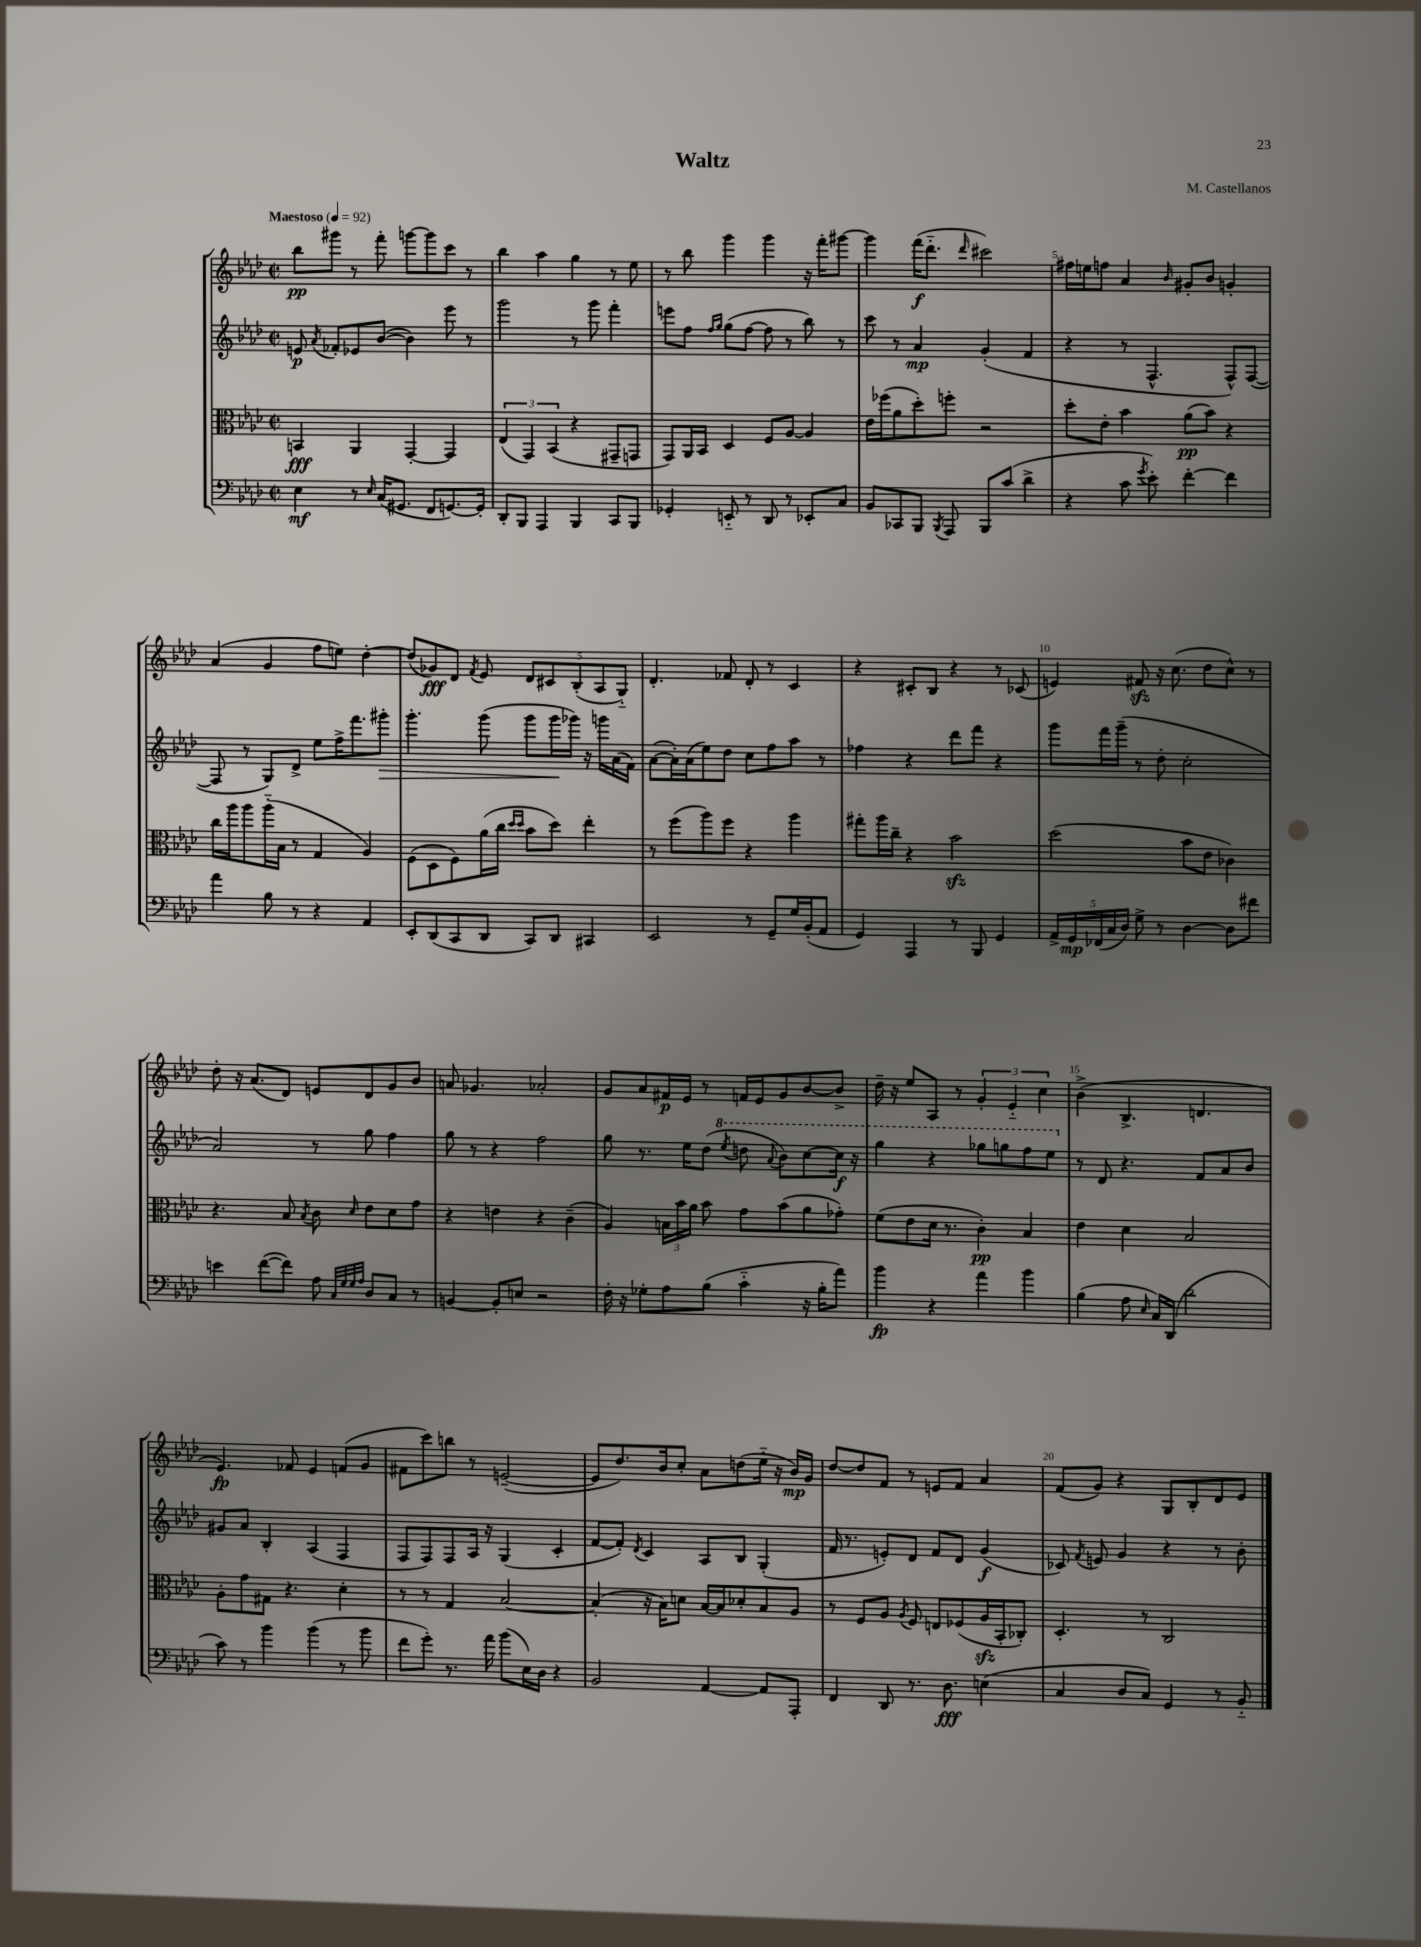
\header { title = "Waltz" composer = "M. Castellanos" }
<<
\new StaffGroup <<
\new Staff = "s0" {
    \clef treble \key aes \major \defaultTimeSignature \time 2/2 \tempo "Maestoso" 4 = 92
    \autoBeamOff bes''8[\pp gis'''8] r8 f'''8-. g'''8[~ g'''8 c'''8] r8 |
    bes''4 aes''4 g''4 r8 ees''8 |
    r8 bes''8 g'''4 g'''4 r16 f'''16[-. gis'''8]~ |
    gis'''4 f'''16[\f( des'''8.]-_ \grace { des'''16 } cis'''2) |
    fis''16[ e''16 f''8] aes'4 \grace { bes'16 } gis'8[-. bes'8] g'4-. |
    aes'4( g'4 f''8[ e''8]) des''4~-. |
    des''8[( ges'8\fff) des'8] \acciaccatura { f'8 } ees'8 \tuplet 5/4 { des'8[ cis'8 bes8-.( aes8 g8]-_) } |
    des'4.-. fes'8 des'8-. r8 c'4 |
    r4 cis'8[-. bes8] r4 r8 ces'8( |
    e'4) fis'8\sfz r16 c''8.( des''8[ c''8]-^) r8 |
    des''8-. r16 aes'8.[( des'8]) e'8[ des'8 g'8 bes'8] |
    a'8 ges'4. aes'2-. |
    g'8[ aes'8 fis'16\p ees'16] r8 f'16[ ees'16 g'8 bes'8~ bes'8]-> |
    des''16-- r16 ees''8[ aes8] r8 \tuplet 3/2 { g'4-. ees'4-_ c''4 } |
    bes'4->( bes4.-> d'4. |
    ees'4.\fp) fes'8 ees'4 f'8[( g'8] |
    fis'8[ c'''8) b''8] r8 e'2~--( |
    e'8[ des''8.) bes'16 c''8]-. aes'8[ d''8( ees''16]-_ r16 bes'16[\mp) g'16] |
    des''8[~ des''8 f'8] r8 e'8[ f'8] aes'4 |
    f'8[( g'8]) r4 g8[ bes8-. des'8 ees'8] \bar "|." |
}
\new Staff = "s1" {
    \clef treble \key aes \major \defaultTimeSignature \time 2/2
    \autoBeamOff e'8\p \acciaccatura { aes'8 } fes'8[-. ees'8 bes'8]~( bes'4) ees'''8 r8 |
    g'''2 r8 g'''8 f'''4-. |
    e'''8[ f''8] \grace { f''16[ g''16] } g''8[( f''8]~ f''8 r8 bes''8) r8 |
    c'''8 r8 aes'4\mp g'4-.( f'4 |
    r4 r8 f4.-^ f8[-^) f8]~( |
    f8 r8 g8[) des'8]-> ees''8[ f''16-> f'''8. gis'''8]-.\> |
    g'''4.-. g'''8( g'''8[ g'''16\! ges'''16]) r16 g'''16[ aes'16( f'16]) |
    aes'8[~( aes'16-.) aes'16( ees''8) des''8] c''8[ f''8 aes''8] r8 |
    fes''4 r4 des'''8[ f'''8] r4 |
    g'''8[ f'''16 g'''16]--( r8 des''8-. c''2-. |
    aes'2) r8 g''8 f''4 |
    g''8 r8 r4 f''2 |
    g''8 r8. ees''16[ des''8]( \ottava #1 \acciaccatura { ees'''8 } d'''8 \appoggiatura { aes''8 } bes''8[) c'''8~ c'''16]\f r16 |
    g'''4 r4 ges'''8[ g'''8 f'''8 ees'''8] \ottava #0 |
    r8 des'8 r4. f'8[ aes'8 bes'8] |
    gis'8[ aes'8] bes4-. aes4( f4 |
    f8[ f8) f8 aes16] r16 g4( c'4-. |
    f'8[~ f'8]-.) \acciaccatura { des'8 } c'4 aes8[ bes8] g4-.( |
    f'16 r8. e'8[-.) des'8] f'8[ des'8] g'4\f( |
    ces'8) \acciaccatura { f'8 } e'8 g'4 r4 r8 bes'8-. \bar "|." |
}
\new Staff = "s2" {
    \clef alto \key aes \major \defaultTimeSignature \time 2/2
    \autoBeamOff b,4\fff aes,4 g,4~-. g,4 |
    \tuplet 3/2 { ees4( g,4) bes,4( } r4 gis,8[-- g,8] |
    g,8[) aes,16 bes,16] des4 f8[ aes8]~ aes4 |
    ees'16[ fes''16( aes'8 des''8-.) f''8]-. r2 |
    des''8[-. ees'8]-. bes'4 aes'8[\pp( bes'8]) r4 |
    c''16[ aes''16 aes''8 aes''16-_( bes16] r8 g4 aes4) |
    f8[( des8 f8) aes'16( c''16] \grace { des''16[ des''16] } bes'8[ des''8]) ees''4-. |
    r8 f''8[( aes''8) f''8] r4 aes''4 |
    gis''8[-. aes''16 c''16]-- r4 bes'2\sfz |
    des''2( bes'8[ ees'8] ces'4) |
    r4. bes8 \acciaccatura { bes8 } c'8 \grace { des'16 } ees'8[ des'8 g'8] |
    r4 e'4 r4 c'4--( |
    aes4) \tuplet 3/2 { b16[ bes'16 aes'16] } bes'8 g'8[ bes'8( aes'8 ges'8]-.) |
    f'8[( ees'8 des'16] r8. c'4-.\pp) bes4 |
    ees'4 des'4 bes2 |
    aes8[-. g'8 gis8] r4. des'4-. |
    r8 r8 g4 bes2~ |
    bes4-.( r16 bes16[) d'8] bes16[~ bes16 des'8-. bes8 aes8] |
    r8 f8[ aes8] \acciaccatura { aes8 } f8 e8[ fes8( aes16\sfz bes,16-. ces8]-.) |
    des4.-. r8 c2 \bar "|." |
}
\new Staff = "s3" {
    \clef bass \key aes \major \defaultTimeSignature \time 2/2
    \autoBeamOff ees4\mf r8 \grace { ees16 } c16[( gis,8.] f,8[ g,8.~) g,16]-. |
    des,8[-. bes,,8] aes,,4 bes,,4 c,8[ bes,,8] |
    ges,4-. e,8-_ r8 des,8 r8 ees,8[-. c8] |
    bes,8[ ces,8 bes,,8] \acciaccatura { bes,,8 } aes,,8 bes,,8[ c'8]( des'4-> |
    r4 c'8 \acciaccatura { g'8 } ees'8-.) f'4~-. f'4 |
    aes'4 bes8 r8 r4 aes,4 |
    ees,8[-. des,8( c,8 des,8] c,8[) des,8] cis,4 |
    ees,2 r8 g,8[-- g16 bes,16-.( aes,8] |
    g,4) aes,,4 r8 bes,,8 g,4 |
    \tuplet 5/4 { aes,16[-> g,16\mp fes,16( c16 des16]) } g8-> r8 des4~ des8[ fis'8] |
    e'4 f'8[~( f'8]) aes8 \grace { c32[ g32 g32 aes32] } des8[ c8] r8 |
    b,4~ b,8[-. e8] r2 |
    f16-. r16 ges8[-. aes8 bes8]( c'4-_ r16 bes16[-. aes'8]) |
    bes'4\fp r4 aes'4 bes'4 |
    bes4( aes8 \grace { ees16 } c16[) des,16]( des'2 |
    c'8) r8 bes'4 bes'4( r8 bes'8 |
    f'8[ g'8]-.) r8. aes'16 bes'8[( ees16) des16] r4 |
    bes,2 aes,4~ aes,8[ aes,,8]-. |
    f,4 des,8 r8. des8.\fff e4( |
    c4 des8[ c8]) g,4 r8 bes,8-_ \bar "|." |
}
>>
>>
\layout { \context { \Score \override BarNumber.break-visibility = ##(#f #t #t) barNumberVisibility = #(every-nth-bar-number-visible 5) } }
